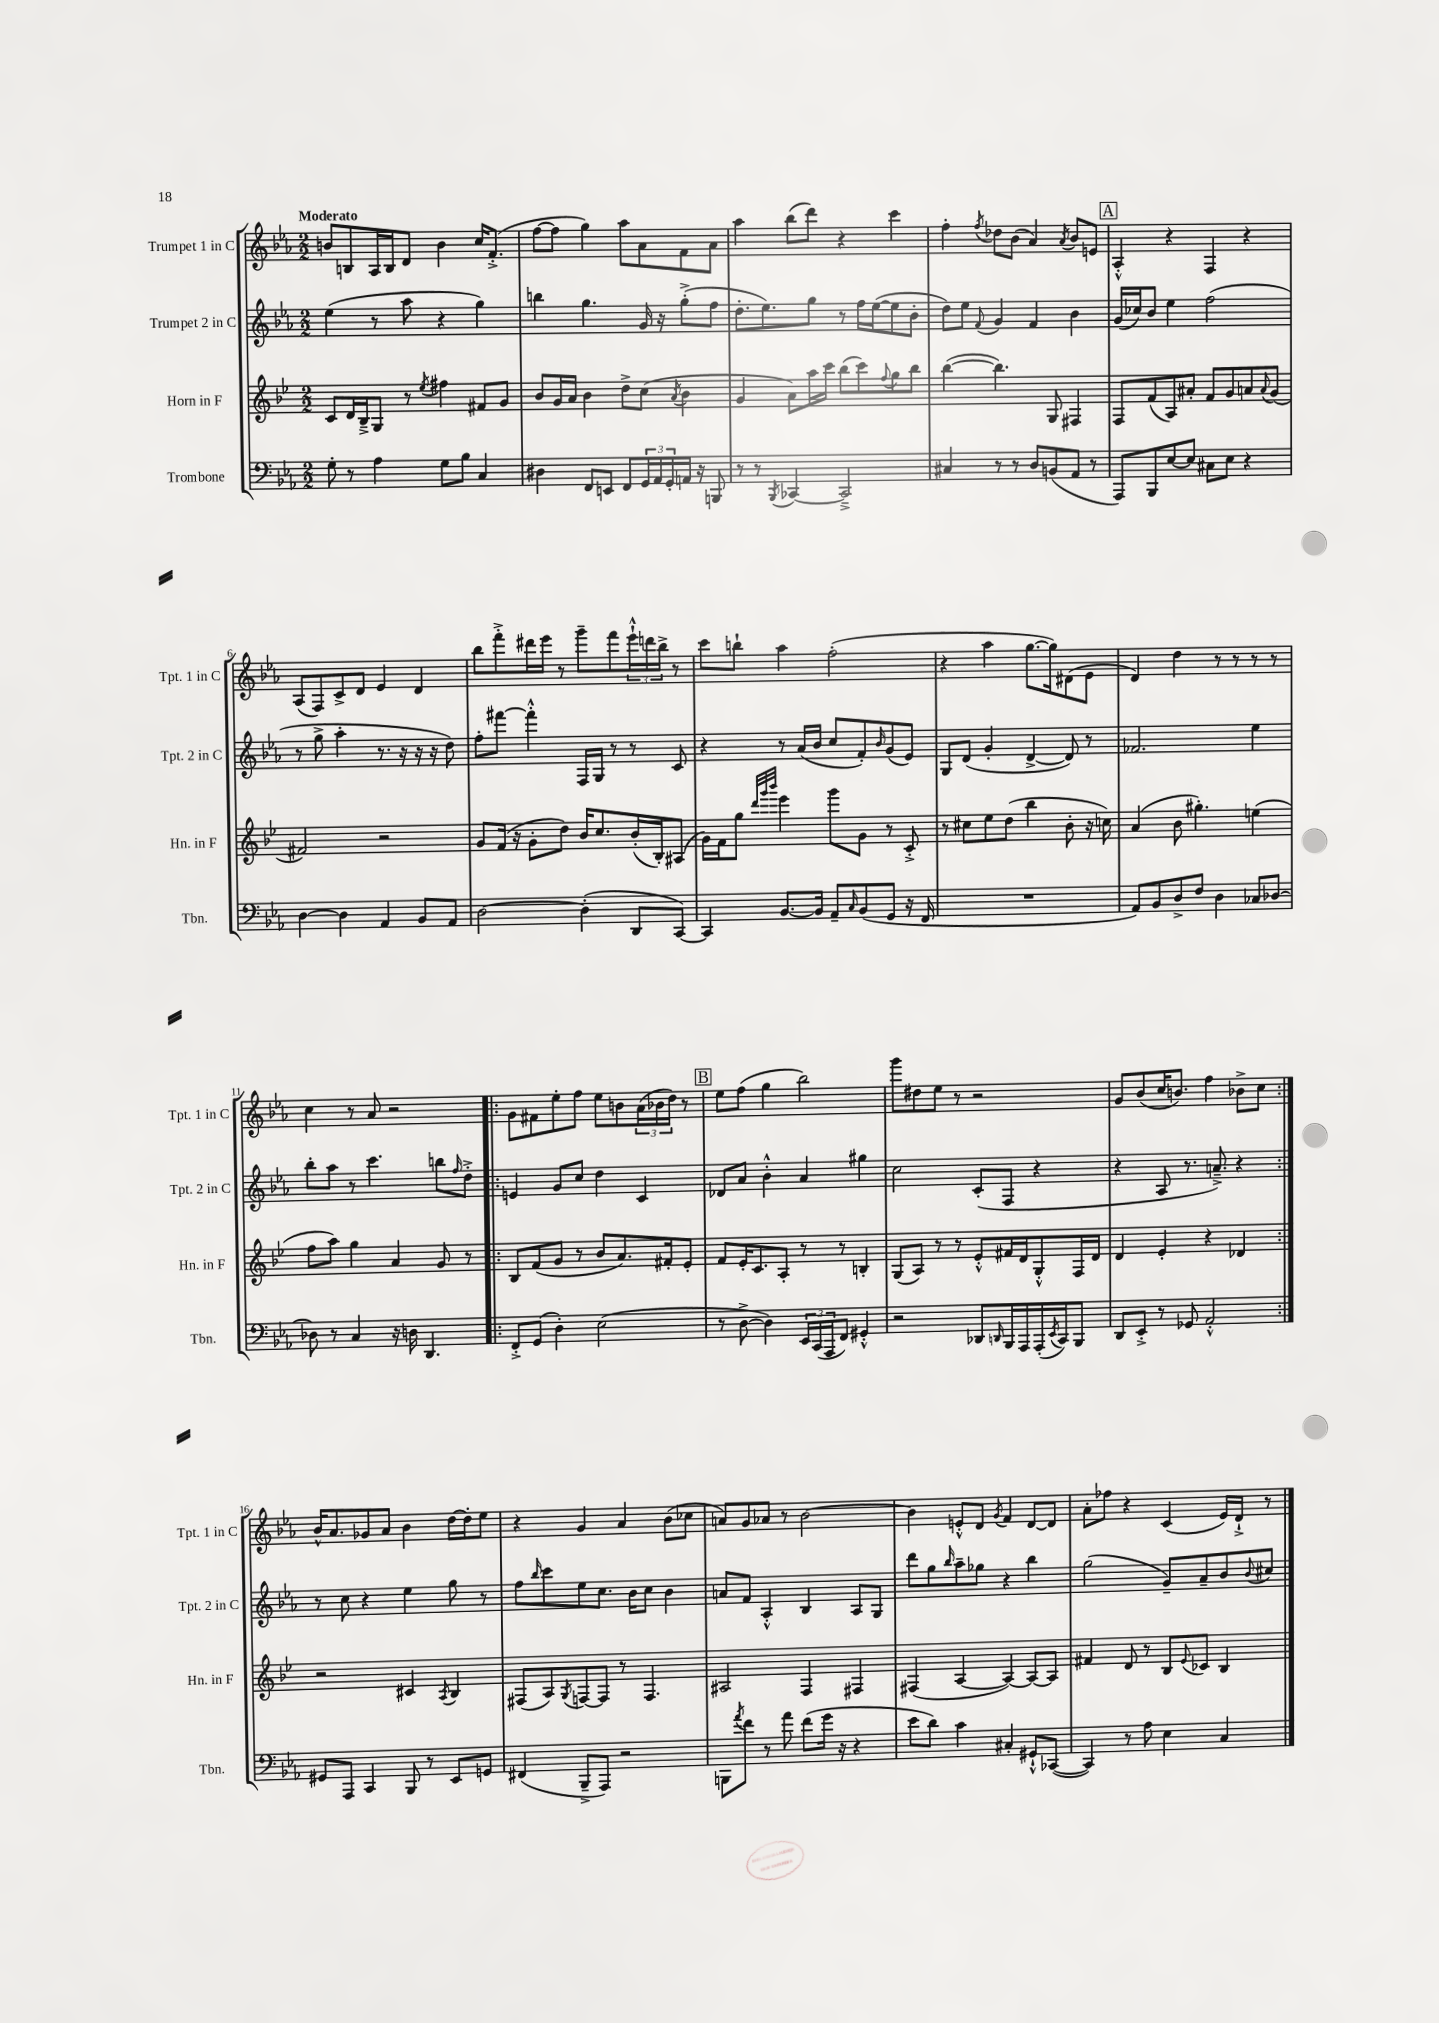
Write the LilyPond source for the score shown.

<<
\new StaffGroup <<
\new Staff = "s0" \with { instrumentName = "Trumpet 1 in C" shortInstrumentName = "Tpt. 1 in C" } {
    \clef treble \key ees \major \numericTimeSignature \time 2/2 \tempo "Moderato"
    b'8 b8 aes16 b16 d'8 b'4 c''16 f'8.-.->( |
    f''8~ f''8 g''4) aes''8 aes'8 f'8 aes'8 |
    aes''4 bes''8( d'''8) r4 c'''4 |
    f''4-. \acciaccatura { f''8 } des''8 bes'8( aes'4) \acciaccatura { aes'8 } bes'8 e'8 |
    \mark \markup { \box "A" } aes4-.-^ r4 f4 r4 |
    aes8( f8) c'8-> d'8 ees'4 d'4 |
    bes''8 f'''8-.-> dis'''16 ees'''16 r8 g'''8-- f'''8 \tuplet 3/2 { ees'''16-!-^ d'''16 bes''16-> } r8 |
    c'''8 b''8-! aes''4 f''2-.( |
    r4 aes''4 g''8.~ g''16) dis'8( ees'8 |
    d'4) d''4 r8 r8 r8 r8 |
    c''4 r8 aes'8 r2 |
    \repeat volta 2 { g'8 fis'8 ees''8-. f''8 ees''8 b'8 \tuplet 3/2 { aes'16( bes'16 d''16) } r8 |
    \mark \markup { \box "B" } ees''8 f''8( g''4 bes''2) |
    g'''8 dis''8 ees''8 r8 r2 |
    g'8 bes'8( c''16 b'8.) f''4 bes'8-> c''8 | }
    bes'16-^ aes'8. ges'8 aes'8 bes'4 d''16~ d''16-. ees''8 |
    r4 g'4 aes'4 bes'8( ces''8 |
    a'8) g'8 aes'8 r8 bes'2~ |
    bes'4 e'8-.-^ d'8 \acciaccatura { g'8 } f'4 d'8~ d'8 |
    aes'8-. fes''8 r4 c'4( ees'16) d'16-!-> r8 \bar "|." |
}
\new Staff = "s1" \with { instrumentName = "Trumpet 2 in C" shortInstrumentName = "Tpt. 2 in C" } {
    \clef treble \key ees \major \numericTimeSignature \time 2/2
    ees''4( r8 aes''8 r4 g''4) |
    b''4 g''4. g'16 r16 g''8-.->( f''8 |
    d''8.-. ees''8.) g''8 r8 f''16 ees''16~( ees''8 bes'8-. |
    d''8) ees''8 \appoggiatura { f'8 } g'4 f'4 bes'4 |
    \mark \markup { \box "A" } g'16( ces''16) bes'8 ees''4 f''2( |
    r8 g''8-> aes''4-. r8. r16 r16 r16 d''8) |
    f''8-. fis'''8~ fis'''4-.-^ f16 g16 r8 r8 c'8 |
    r4 r8 aes'16( bes'16 c''8 f'8-.) \grace { bes'16 } g'8( ees'8) |
    g8 d'8( g'4-. d'4~-> d'8) r8 |
    fes'2. ees''4 |
    bes''8-. aes''8 r8 c'''4. b''8 \grace { f''16 } d''8-.-> |
    \repeat volta 2 { e'4 g'8 c''8 d''4 c'4 |
    \mark \markup { \box "B" } des'8 aes'8 bes'4-.-^ aes'4 gis''4 |
    c''2 c'8-.( f8 r4 |
    r4 aes8 r8. a'8.--->) r4 | }
    r8 c''8 r4 ees''4 g''8 r8 |
    f''8 \grace { bes''16 } c'''8 ees''8 c''8. bes'16 c''8 bes'4 |
    a'8 f'8 aes4-.-^ bes4 aes8 g8 |
    d'''8 g''8 \grace { bes''16 } aes''8-- ges''8 r4 bes''4 |
    g''2( g'8--) aes'8-- bes'8 \appoggiatura { bes'8 } cis''8 \bar "|." |
}
\new Staff = "s2" \with { instrumentName = "Horn in F" shortInstrumentName = "Hn. in F" } {
    \clef treble \key bes \major \numericTimeSignature \time 2/2
    c'8 d'16 bes16---> g8 r8 \acciaccatura { ees''8 } fis''4 fis'8 g'8 |
    bes'8 g'16 a'16 bes'4 d''8-> c''8( \acciaccatura { a'8 } bes'4 |
    g'4 a'8) a''16 c'''16 bes''8( c'''8) \appoggiatura { f''8 } g''8 bes''8 |
    bes''4~( bes''4.) g8 fis4 |
    \mark \markup { \box "A" } f8 f'8( a8) ais'8-. f'8 g'8 a'8 \appoggiatura { a'8 } g'8( |
    fis'2) r2 |
    g'8 f'16( r16 g'8-. d''8) bes'16 c''8. bes'16-.( bes16-.) ais8( |
    g'16) f'16 g''8 \grace { d'''32 g'''32 bes'''32 } ees'''4 g'''8 g'8 r8 c'8-.-> |
    r8 cis''8 ees''8 d''8( bes''4 bes'8-. r16 c''16) |
    a'4( bes'8 gis''4.-.) e''4( |
    f''8 a''8) g''4 a'4 g'8 r8 |
    \repeat volta 2 { bes8 f'8( g'8 r8 bes'8 a'8.) fis'16-. ees'8-. |
    \mark \markup { \box "B" } f'8 ees'16-. c'8. a8-. r8 r8 b4-. |
    g8( a8) r8 r8 ees'8-.-^ fis'16 d'16 g8-.-^ f16 d'16 |
    d'4 ees'4-. r4 des'4 | }
    r2 cis'4 \acciaccatura { a8 } bes4 |
    fis8( a8) \acciaccatura { g8 } f8~ f8 r8 f4. |
    ais2 f4 fis4 |
    fis4( a4~ a4~) a8~ a8 |
    fis'4 d'8 r8 bes8 \appoggiatura { ees'8 } ces'8 bes4 \bar "|." |
}
\new Staff = "s3" \with { instrumentName = "Trombone" shortInstrumentName = "Tbn." } {
    \clef bass \key ees \major \numericTimeSignature \time 2/2
    g8-. r8 aes4 g8 bes8 c4 |
    dis4 f,8 e,8 f,8 \tuplet 3/2 { g,16 aes,16 g,16-. } a,16 r16 b,,8 |
    r8 r8 \acciaccatura { bes,,8 } ces,4~ ces,2---> |
    cis4 r8 r8 d8 b,8( aes,8 r8 |
    \mark \markup { \box "A" } aes,,8) bes,,8 ees8~ ees8 cis8 ees8 r4 |
    d4~ d4 aes,4 bes,8 aes,8 |
    d2~ d4-.( d,8 c,8~) |
    c,4 bes,8.~ bes,16 aes,8-- \grace { c16 } bes,8( g,8 r16 f,16 |
    R1 |
    aes,8) bes,8 d8-> f8 d4 ces8 des8~ |
    des8 r8 c4 r16 d16 d,4. |
    \repeat volta 2 { f,8-.-> g,8( d4-.) ees2( |
    \mark \markup { \box "B" } r8 d8~-> d4) \tuplet 3/2 { ees,16 c,16( aes,,16 } f,8) gis,4-.-^ |
    r2 des,8 \grace { d,16 } bes,,16 aes,,16 aes,,16-.( \acciaccatura { ees,8 } c,16) bes,,8 |
    d,8 ees,8-.-> r8 ges,8 aes,2-.-^ | }
    gis,8 aes,,8 c,4 bes,,8 r8 ees,8 g,8 |
    fis,4( bes,,8---> aes,,8) r2 |
    b,,8 \acciaccatura { aes'8 } f'8 r8 aes'8 f'8( g'16 r16 r4 |
    ees'8 d'8) c'4 cis4-. gis,8-!-^ ces,8~( |
    ces,4) r8 aes8 ees4 c4 \bar "|." |
}
>>
>>
